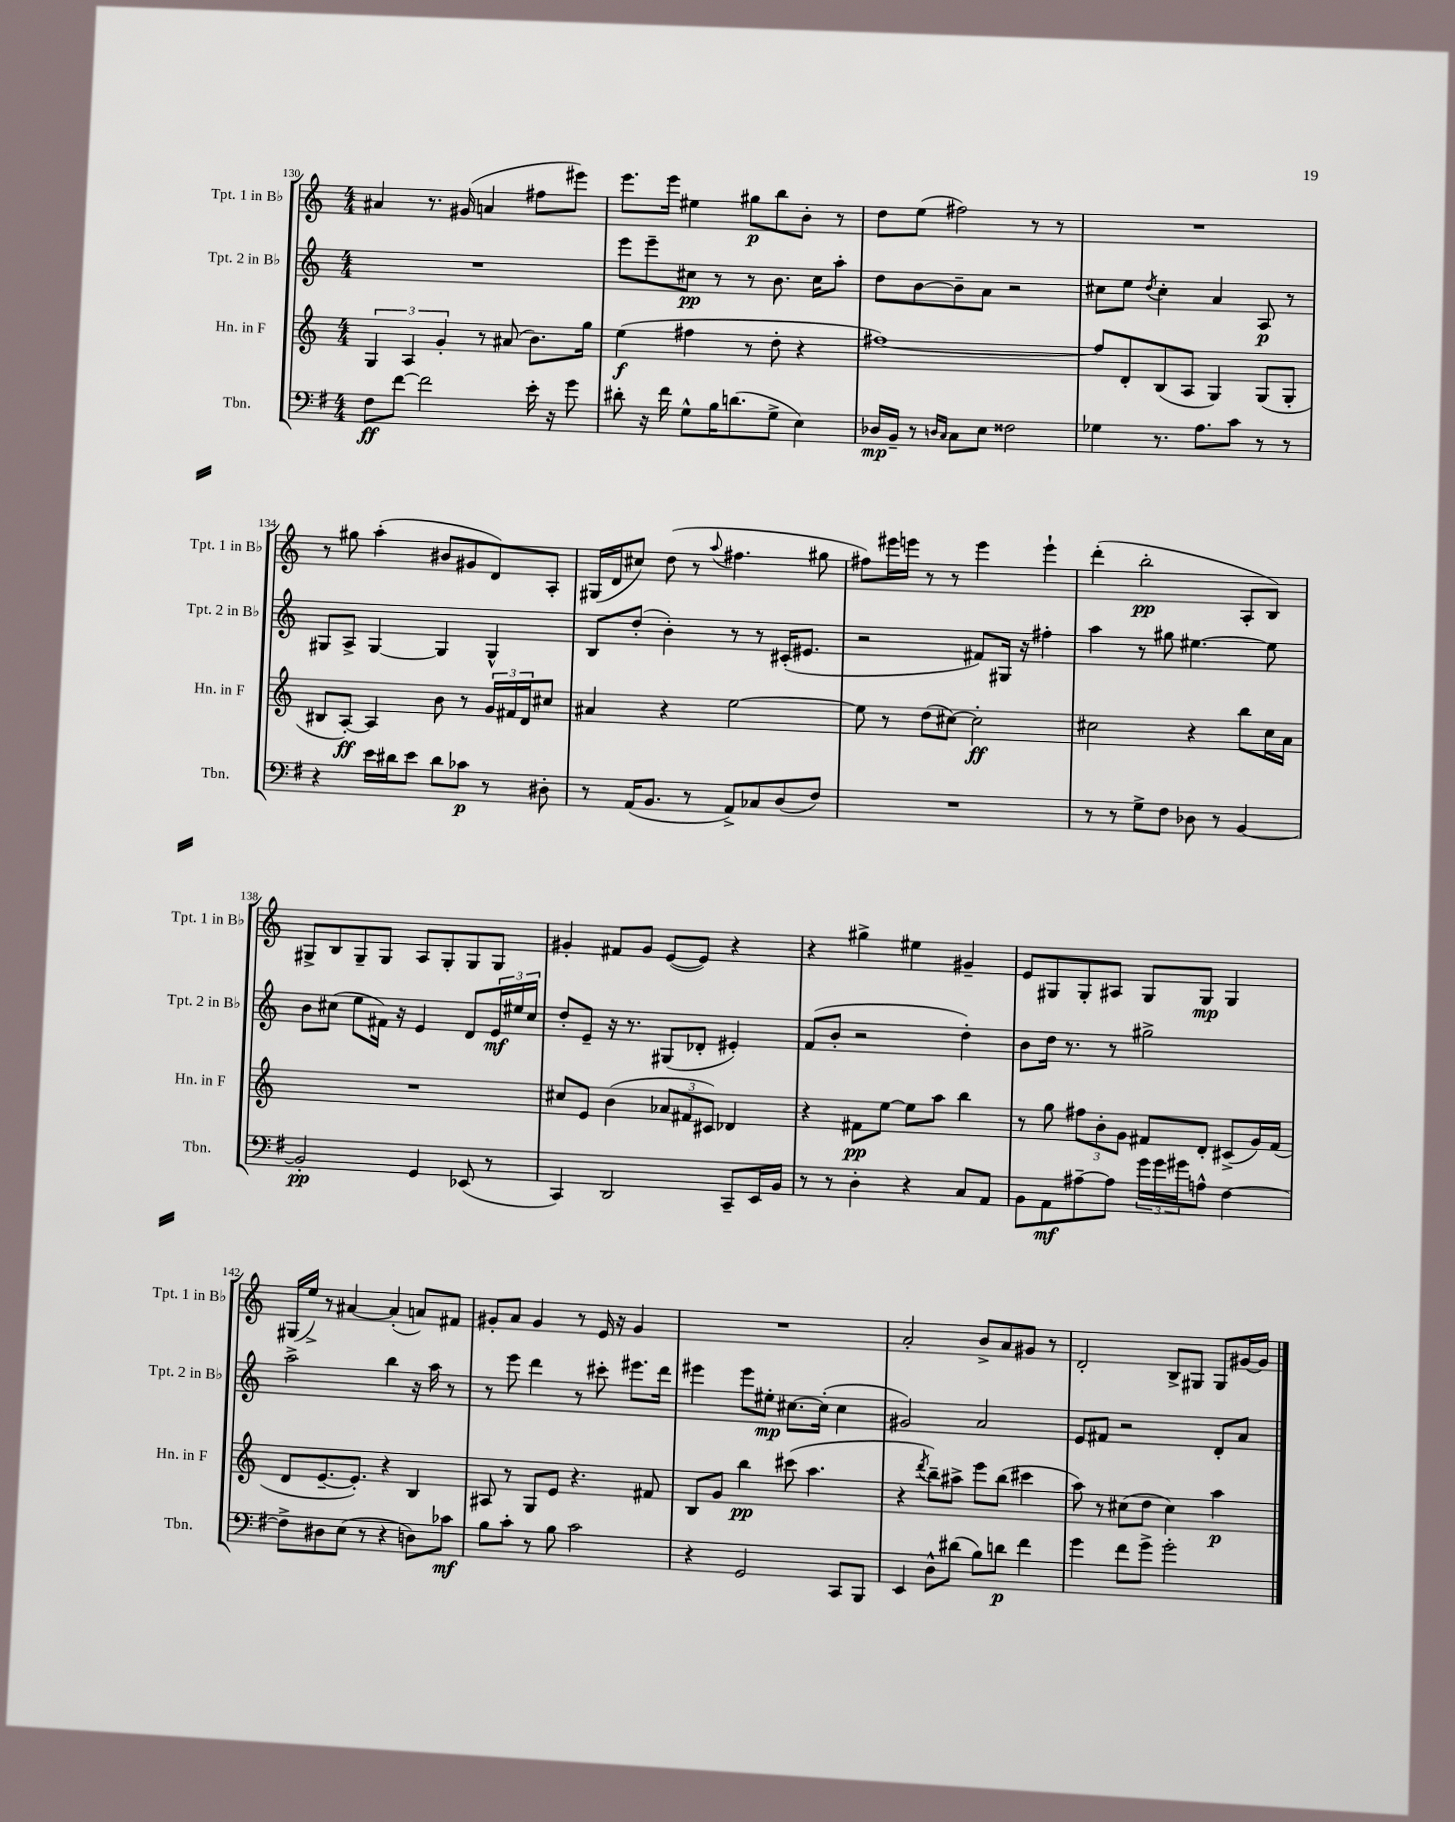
<<
\new StaffGroup <<
\new Staff = "s0" \with { instrumentName = "Tpt. 1 in Bb" shortInstrumentName = "Tpt. 1 in Bb" } {
    \clef treble \key c \major \numericTimeSignature \time 4/4
    ais'4 r8. gis'16( a'4 fis''8 eis'''8) |
    e'''8. e'''16 eis''4 gis''8\p b''8 b'8-. r8 |
    d''8 e''8( fis''2) r8 r8 |
    R1 |
    r8 gis''8 a''4-.( bis'8 gis'8 d'8) a8-. |
    gis16( d'16 cis''8) d''8( r8 \appoggiatura { a''8 } fis''4. gis''8 |
    fis''8) eis'''16 e'''16 r8 r8 e'''4 e'''4-! |
    d'''4-.( b''2-.\pp a8-. b8) |
    gis8-> b8 gis8-- gis8 a8 gis8-. gis8 gis8 |
    gis'4-. fis'8 gis'8 e'8~( e'8) r4 |
    r4 gis''4-> eis''4 gis'4-- |
    e'8 gis8 gis8-. ais8 gis8 gis8\mp gis4 |
    gis16( e''16->) r8 ais'4~ ais'4-.( a'8) fis'8 |
    gis'8-. a'8 gis'4 r8 e'16 r16 gis'4 |
    R1 |
    a'2-. b'8-> a'8 gis'8 r8 |
    d'2-. b8-> gis8 gis8 gis'16~ gis'16 \bar "|." |
}
\new Staff = "s1" \with { instrumentName = "Tpt. 2 in Bb" shortInstrumentName = "Tpt. 2 in Bb" } {
    \clef treble \key c \major \numericTimeSignature \time 4/4
    R1 |
    e'''8 e'''8-- cis''8\pp r8 r8 b'8. cis''16 a''8-. |
    d''8 b'8~ b'8-- a'8 r2 |
    cis''8 e''8 \acciaccatura { d''8 } cis''4-. a'4 a8\p r8 |
    gis8 a8-> gis4~ gis4 gis4-^ |
    b8 d''8-.( b'4-.) r8 r8 cis'16-.( eis'8. |
    r2 fis'8) gis16 r16 fis''4-. |
    a''4 r8 gis''8 eis''4.~ eis''8 |
    b'8 cis''8( e''8 fis'16) r16 e'4 d'8 \tuplet 3/2 { e'16\mf eis''16 cis''16 } |
    d''8-. e'8-- r16 r8. gis8( des'8-. eis'4-.) |
    f'8( b'8-. r2 d''4-.) |
    b'8 d''16 r8. r8 gis''2-> |
    a''2-> b''4 r16 a''16 r8 |
    r8 e'''8 d'''4 r8 cis'''8-. eis'''8. d'''16 |
    eis'''4 eis'''8 eis''8-.\mp cis''8.~ cis''16-.( cis''4 |
    gis'2) a'2 |
    e'8 fis'8 r2 d'8-. a'8 \bar "|." |
}
\new Staff = "s2" \with { instrumentName = "Hn. in F" shortInstrumentName = "Hn. in F" } {
    \clef treble \key c \major \numericTimeSignature \time 4/4
    \tuplet 3/2 { g4 a4 g'4-. } r8 ais'8( b'8.) g''16 |
    e''4\f( fis''4 r8 d''8-. r4 |
    fis''1~) |
    fis''8 d'8-. b8( a8 g4) g8( g8-. |
    bis8 a8~-.\ff) a4 b'8 r8 \tuplet 3/2 { g'16 fis'16 d'16 } cis''8 |
    ais'4 r4 e''2~ |
    e''8 r8 d''8( cis''8~) cis''2-.\ff |
    cis''2 r4 b''8 cis''16 a'16 |
    R1 |
    cis''8 e'8 b'4( \tuplet 3/2 { aes'8 fis'8 cis'8) } des'4 |
    r4 fis'8\pp e''8~ e''8 a''8 b''4 |
    r8 g''8 \tuplet 3/2 { fis''8 b'8-. g'8 } fis'8 d'8-. cis'8->( g'16) fis'16( |
    d'8 e'8.~-- e'8.-.) r4 b4 |
    ais8 r8 g8 e'8 r4. fis'8 |
    b8 g'8 b''4\pp cis'''8( a''4. |
    r4 \acciaccatura { d'''8 } b''8--) ais''8-> e'''8 b''8( cis'''4 |
    a''8) r8 cis''8( d''8 cis''4) a''4\p \bar "|." |
}
\new Staff = "s3" \with { instrumentName = "Tbn." shortInstrumentName = "Tbn." } {
    \clef bass \key g \major \numericTimeSignature \time 4/4
    fis8\ff fis'8~ fis'2 e'16-. r16 g'8 |
    dis'8-. r16 fis'16 g8-^ b16 d'8.( g8-> e4) |
    des16\mp b,16-- r8 \grace { d16 c16 } c8 e8 fisis2 |
    ges4 r8. a8. c'8 r8 r8 |
    r4 e'16 dis'16 e'8 dis'8 ces'8\p r8 dis8-. |
    r8 a,16( b,8. r8 a,8->) ces8 d8( fis8) |
    R1 |
    r8 r8 g8-> fis8 des8 r8 b,4~ |
    b,2-.\pp g,4 ees,8( r8 |
    c,4) d,2 c,8-- e,16 b,16 |
    r8 r8 d4-. r4 c8 a,8 |
    b,8 a,8\mf ais8~-- ais8 \tuplet 3/2 { g'16 g'16 gis'16 } a8-^ fis4~ |
    fis8-> dis8 e8( r8 r4 d8) ces'8\mf |
    b8 c'8-. r8 b8 c'2 |
    r4 g,2 c,8 b,,8 |
    e,4 d8-^ dis'8( b8) d'8\p fis'4 |
    g'4 fis'8 g'8-> g'2-. \bar "|." |
}
>>
>>
\layout { \context { \Score currentBarNumber = #130 } }
